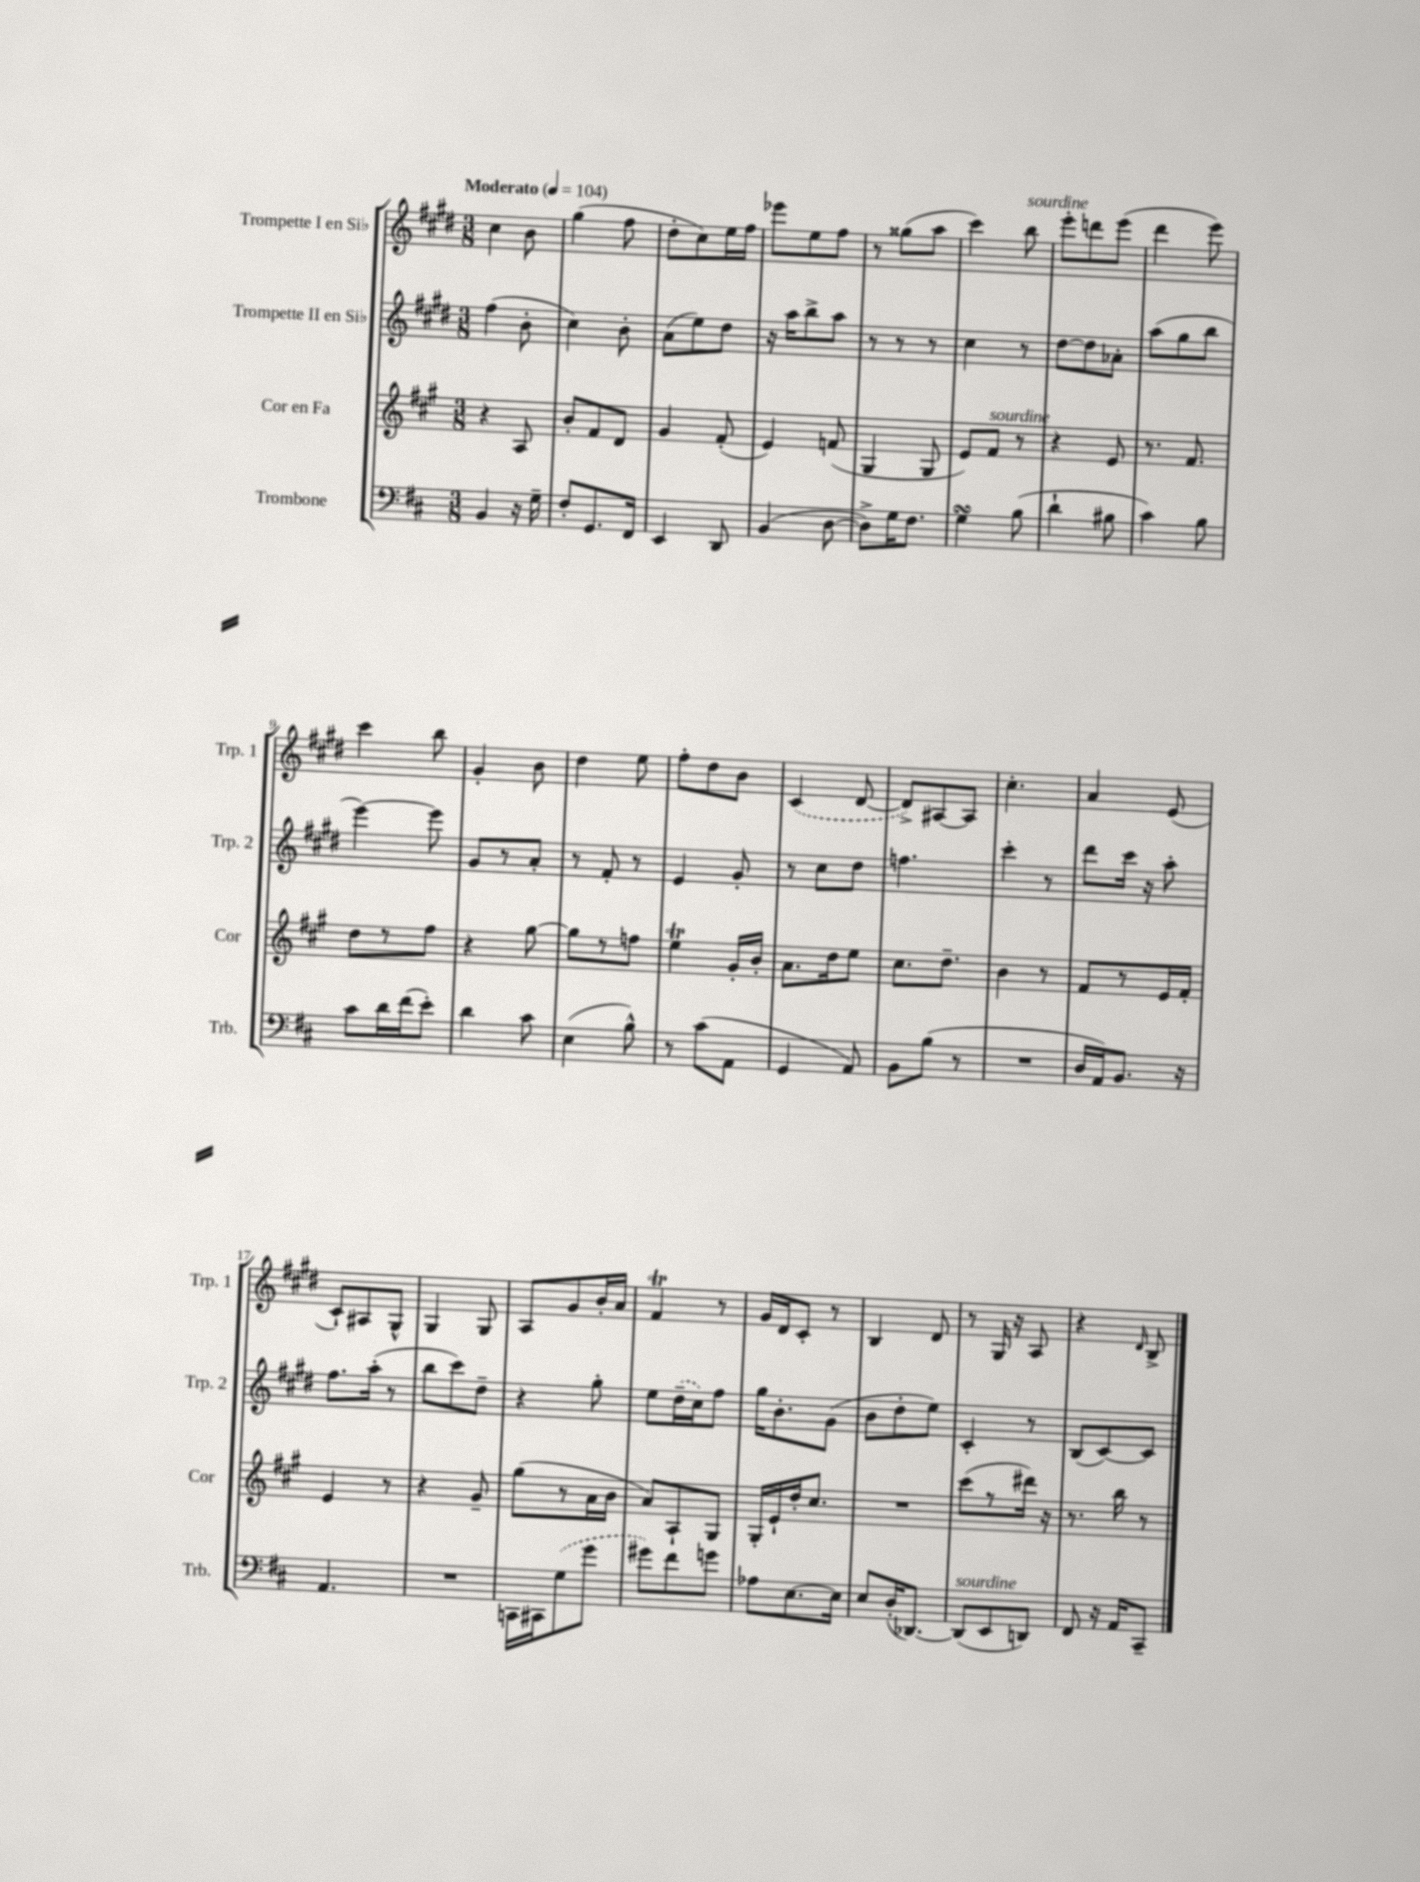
<<
\new StaffGroup <<
\new Staff = "s0" \with { instrumentName = "Trompette I en Sib" shortInstrumentName = "Trp. 1" } {
    \clef treble \key e \major \numericTimeSignature \time 3/8 \tempo "Moderato" 4 = 104
    \autoBeamOff cis''4 b'8 |
    gis''4( fis''8 |
    dis''8[-. cis''8) e''16 fis''16] |
    ees'''8[ e''8 fis''8] |
    r8 gisis''8[( a''8] |
    cis'''4) b''8^\markup { \italic "sourdine" } |
    e'''8[-. d'''8 e'''8]( |
    dis'''4 e'''8) |
    cis'''4 b''8 |
    gis'4-. b'8 |
    dis''4 e''8 |
    fis''8[-. dis''8 b'8] |
    \once \slurDashed cis'4( dis'8~ |
    dis'8[->) ais8~ ais8] |
    cis''4.-. |
    a'4 e'8( |
    cis'8[-!) ais8 gis8]-^ |
    gis4 gis8 |
    a8[ gis'8 b'16-. a'16] |
    fis'4\trill r8 |
    gis'16[ dis'16 cis'8]-. r8 |
    b4 dis'8 |
    r8 gis16 r16 a8 |
    r4 \grace { dis'16 } b8-> \bar "|." |
}
\new Staff = "s1" \with { instrumentName = "Trompette II en Sib" shortInstrumentName = "Trp. 2" } {
    \clef treble \key e \major \numericTimeSignature \time 3/8
    \autoBeamOff fis''4( b'8-. |
    cis''4) b'8-. |
    a'8[( e''8) dis''8] |
    r16 a''16[ b''8-> a''8] |
    r8 r8 r8 |
    cis''4 r8 |
    dis''8[~ dis''8 aes'8]-. |
    a''8[( gis''8 b''8] |
    e'''4~) e'''8 |
    gis'8[ r8 a'8]-. |
    r8 fis'8-. r8 |
    e'4 gis'8-. |
    r8 cis''8[ dis''8] |
    f''4. |
    cis'''4-. r8 |
    dis'''8[ cis'''16] r16 a''8-. |
    fis''8.[ a''16]-.( r8 |
    b''8[ cis'''8) dis''8]-- |
    r4 gis''8-. |
    e''8[ \once \slurDashed dis''16--( cis''16) fis''8] |
    gis''16[ b'8.-. gis'8]( |
    b'8[ dis''8-. e''8]) |
    cis'4-. r8 |
    b8[( cis'8~) cis'8] \bar "|." |
}
\new Staff = "s2" \with { instrumentName = "Cor en Fa" shortInstrumentName = "Cor" } {
    \clef treble \key a \major \numericTimeSignature \time 3/8
    \autoBeamOff r4 a8 |
    b'8[-. fis'8 d'8] |
    gis'4 fis'8-.( |
    e'4) f'8( |
    gis4 gis8 |
    e'8[) fis'8]^\markup { \italic "sourdine" } r8 |
    r4 e'8 |
    r8. fis'8. |
    d''8[ r8 fis''8] |
    r4 gis''8~ |
    gis''8[ r8 f''8] |
    e''4\trill gis'16[-. b'16]-. |
    a'8.[ d''16 e''8] |
    cis''8.[ d''8.]-- |
    b'4 r8 |
    fis'8[ r8 e'16 fis'16]-. |
    e'4 r8 |
    r4 gis'8-- |
    gis''8[( r8 a'16 b'16] |
    a'8[) a8-! gis8] |
    gis16[-. e'16-! d''16-. cis''8.] |
    R4. |
    cis'''8[( r8 dis'''16]) r16 |
    r8. b''16 r8 \bar "|." |
}
\new Staff = "s3" \with { instrumentName = "Trombone" shortInstrumentName = "Trb." } {
    \clef bass \key d \major \numericTimeSignature \time 3/8
    \autoBeamOff b,4 r16 g16-- |
    fis8[-. g,8. fis,16] |
    e,4 d,8 |
    b,4( d8~ |
    d8[->) g16 fis8.] |
    g4\turn b8( |
    d'4-! bis8 |
    cis'4) b8 |
    cis'8[ d'16 fis'16( e'8]-.) |
    d'4 cis'8 |
    e4( b8-^) |
    r8 cis'8[( a,8] |
    g,4 a,8) |
    b,8[ b8]( r8 |
    R4. |
    d16[ a,16) b,8.] r16 |
    a,4. |
    R4. |
    c,16[ cis,16 \once \slurDashed g8( g'8] |
    gis'8[) fis'8 g'8] |
    aes8[ e8.~ e16] |
    e8[ d16-.( des,8.]~) |
    des,8[^\markup { \italic "sourdine" }( e,8 d,8]) |
    fis,8 r16 a,16[ cis,8]-- \bar "|." |
}
>>
>>
